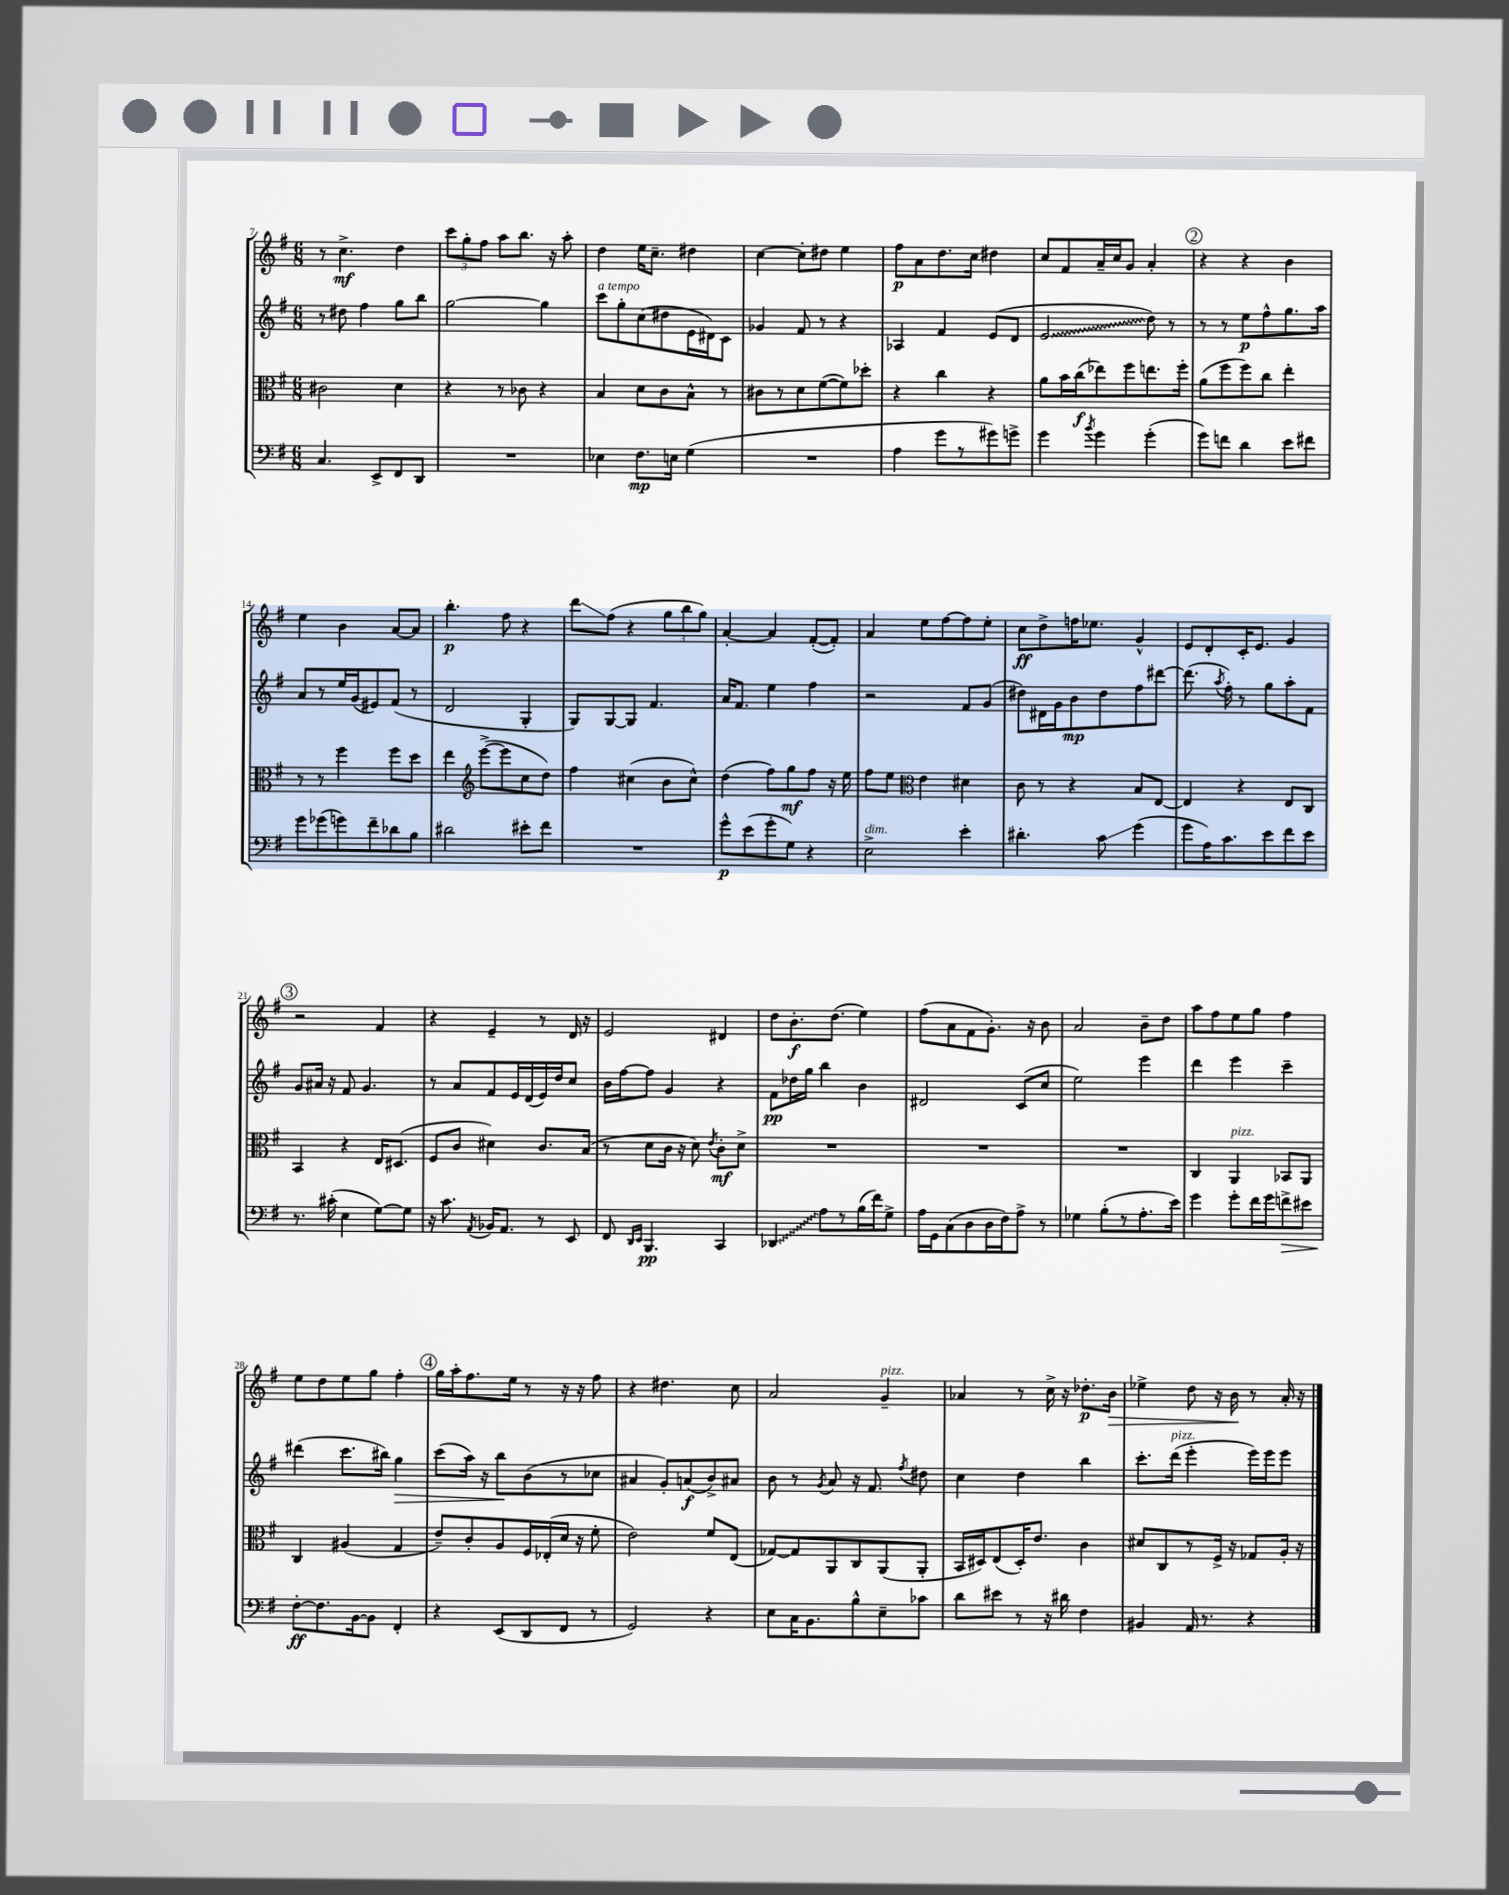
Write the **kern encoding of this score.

**kern	**kern	**kern	**kern
*staff4	*staff3	*staff2	*staff1
*clefF4	*clefC3	*clefG2	*clefG2
*k[f#]	*k[f#]	*k[f#]	*k[f#]
*M6/8	*M6/8	*M6/8	*M6/8
4.C	2c#	8r	8r
.	.	8dd#	4.cc^
.	.	4ff#	.
8EE^	.	.	.
8FF#	4d	8gg	4dd
8DD	.	8bb	.
=	=	=	=
2.r	4r	[2gg	12ccc
.	.	.	12gg'
.	.	.	12ff#
.	8r	.	8aa
.	8c-	.	8.bb
.	4r	4gg]	.
.	.	.	16r
.	.	.	8aa'
=	=	=	=
4E-	4B	8ccc	4dd
.	.	8gg'	.
8.F#	8d	(8cc	16ee
.	.	.	8.cc~
.	8c	8dd#	.
16E	.	.	.
(4G	8B^^	16e	4dd#
.	.	16d#)	.
.	8r	8c	.
=	=	=	=
2.r	8c#	4g-	[4cc
.	8r	.	.
.	8d	8f#	8cc']
.	([8f#	8r	8dd#
.	8f#])	4r	4ee
.	8dd-'	.	.
=	=	=	=
4A	4r	4A-	8ff#
.	.	.	8a
8g	4cc	4f#	8.dd
8r	.	.	.
.	.	.	16cc
8g#)	4r	(8e	4dd#
8g^	.	8d	.
=	=	=	=
4g	8a	2e	8cc
.	16b	.	8f#
.	(16cc	.	.
8qb	.	.	.
4g	8ee-)	.	16a~
.	.	.	16cc
.	8ff#	.	8g
(4g'	8.ee	8dd)	4a'
.	.	8r	.
.	16ff#'	.	.
=	=	=	=
8g)	(8a	8r	4r
8f	8ff#	8r	.
4d	8ff#)	8ee	4r
.	8cc	8ff#^^	.
8e	4ee'	8.gg	4b
8f#	.	.	.
.	.	16aa	.
=	=	=	=
8g	8r	8a	4ee
(8g-	8r	8r	.
8g)	4ff#	16ee	4b
.	.	(16g	.
8f#~	.	8e#)	.
8d-	8ff#	(8f#	[8a
8B	8dd	8r	8a]
=	=	=	=
2d#	4ee	2d	4.bb'
*	*clefG2	*	*
.	([8eee^	.	.
.	8eee]	.	8ff#
8e#'	8cc	4G'	4r
8f#	8dd)	.	.
=	=	=	=
2.r	4ff#	8G)	8ddd
.	.	[8G	(8ff#
.	(4cc#	8G]	4r
.	.	4.f#	.
.	8b	.	12gg
.	.	.	12bb
.	8cc#^^)	.	.
.	.	.	12gg)
=	=	=	=
8g^^	(4dd	16a	[4a'
.	.	8.f#	.
(8e	.	.	.
8g'	8ff#)	4ee	4a]
8G)	8gg	.	.
4r	8ff#	4ff#	([8f#'
.	16r	.	8f#'])
.	16ee	.	.
=	=	=	=
2E^	8ff#	2r	4a
.	8ee	.	.
*	*clefC3	*	*
.	4e	.	8ee
.	.	.	[8ff#
4e'	4d#	8f#	8ff#]
.	.	(8g	8ee'
=	=	=	=
4.d#'	8c	8dd#)	8cc
.	8r	16d#	8dd^
.	.	16g	.
.	4r	8b	16ff
.	.	.	8.ee-
8c	.	8dd#	.
(4g	8B	8ff#	4g^^
.	[8E	[8ddd#	.
=	=	=	=
8g	4E]	(8.ddd#]	8e
16A)	.	.	8d'
.	.	8qaa	.
8.c	.	16ff#')	.
.	4r	8r	16c'
.	.	.	8.e
8e	.	8gg	.
8f#	8E	8aa'	4g
8e	8C	8f#	.
=	=	=	=
8.r	4BB	8g	2r
.	.	16a#	.
(16c#'	.	16r	.
4E	4r	8f#	.
.	.	4.g	.
[8G)	16E	.	4f#
.	(8.D#	.	.
8G]	.	.	.
=	=	=	=
16r	8F#	8r	4r
8.c	.	.	.
.	8c	8a	.
8qAA	.	.	.
16BB-	4d#)	8f#	4e~
8.AA	.	.	.
.	.	16e	.
.	.	(16d	.
8r	8.c	16e)	8r
.	.	16dd	.
8EE	.	8cc	16d
.	(16B	.	16r
=	=	=	=
8FF#	8r	16b	2e
.	.	[16ff#	.
16qqDD	.	.	.
16qqEE	.	.	.
4.BBB	8d	8ff#]	.
.	16c	4g	.
.	16r	.	.
.	8d)	.	.
.	8qe	.	.
4CC	8c'	4r	4d#
.	8d^	.	.
=	=	=	=
4DD-	2.r	8f#	8dd
.	.	16dd-	8.b'
.	.	16gg	.
8A	.	4bb	.
.	.	.	(8.dd
8r	.	.	.
(16B	.	4b	4ee)
16f#)	.	.	.
8G^	.	.	.
=	=	=	=
16A	2.r	2d#	(8ff#
16GG	.	.	.
(8C	.	.	8a
8D	.	.	8f#
16D	.	.	8.g')
16F#)	.	.	.
8A^	.	(8c	.
.	.	.	16r
8r	.	8cc	8b
=	=	=	=
4G-	2.r	2ee)	2a
(8B'	.	.	.
8r	.	.	.
8.A'	.	4eee	8b~
.	.	.	8dd
16e)	.	.	.
=	=	=	=
4g	4C	4ddd	8aa
.	.	.	8ff#
8g'	4AA	4eee	8ee
16f#	.	.	8gg
16g	.	.	.
8f^	8BB-	4ccc~	4ff#
8e#	8AA	.	.
=	=	=	=
[8F#'	4C	(4ddd#	8ee
8.F#]	.	.	8dd
.	(4A#	8.ccc	8ee
[16BB	.	.	.
8BB]	.	.	8gg
.	.	16bb#)	.
4FF#'	4G	4gg	4ff#'
=	=	=	=
4r	8e~)	(8ccc	16gg
.	.	.	16aa'
.	8c'	16aa)	8.ff#
.	.	16r	.
(8EE	8A	8bb	.
.	.	.	16ee
8DD	16F#	(8b	8r
.	(16E-'	.	.
8FF#	16d	8r	16r
.	16r	.	16r
8r	8f#'	8cc-	8ff#
=	=	=	=
2GG)	2e)	4a#	4r
.	.	8g')	4.dd#
.	.	(8a	.
4r	8f#	8b^)	.
.	(8E	8a#	8cc
=	=	=	=
8E	[8G-)	8b	2a
16C	8G-]	8r	.
8.BB	.	.	.
.	.	8qg	.
.	8AA	8a	.
8B^^	8C	16r	.
.	.	8.f#	.
8E~	(8AA	.	4g~
.	.	8qff#	.
8c-	8AA'	8dd#	.
=	=	=	=
8d	16BB	4cc	4a-
.	16D#)	.	.
8e#	(8E	.	.
8r	16D#')	4dd	8r
.	8.e	.	.
16r	.	.	16cc^
16d#	.	.	16r
4F#	4c	4bb	8.dd-'
.	.	.	16b
=	=	=	=
4BB#	8d#	8.ccc'	4ee-^
.	8C	.	.
.	.	(16ddd	.
16AA	8r	4eee'	8dd
8.r	.	.	.
.	16F#^	.	16r
.	16r	.	16b
4r	8G-	16eee)	8r
.	.	16eee	.
.	16A'	8eee	16a'
.	16r	.	16r
==	==	==	==
*-	*-	*-	*-
